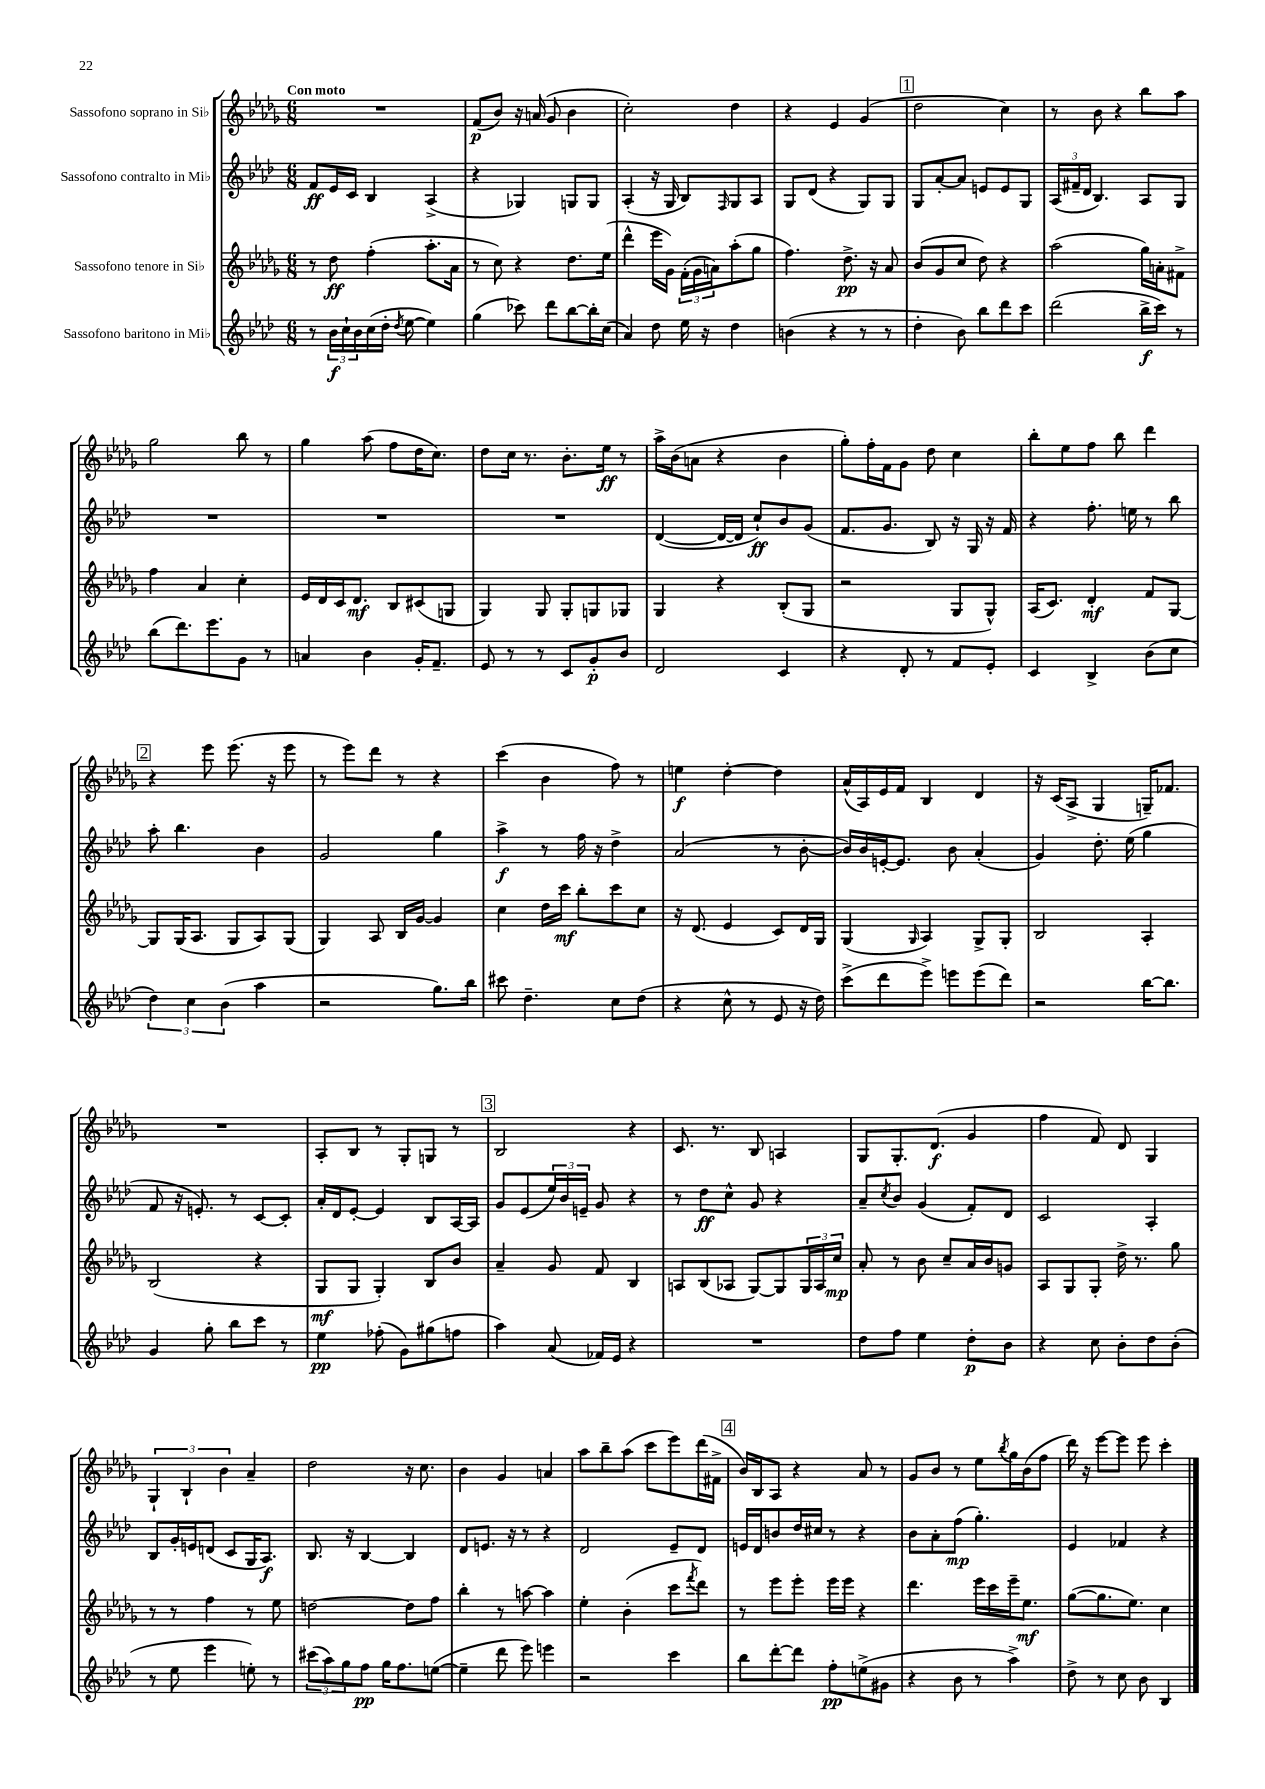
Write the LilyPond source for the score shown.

<<
\new StaffGroup <<
\new Staff = "s0" \with { instrumentName = "Sassofono soprano in Sib" } {
    \clef treble \key des \major \numericTimeSignature \time 6/8 \tempo "Con moto"
    R2. |
    f'8\p( bes'8) r16 a'16( ges'8 bes'4 |
    c''2-.) des''4 |
    r4 ees'4 ges'4( |
    \mark \markup { \box "1" } des''2 c''4) |
    r8 bes'8 r4 bes''8 aes''8 |
    ges''2 bes''8 r8 |
    ges''4 aes''8( f''8 des''16 c''8.) |
    des''8 c''16 r8. bes'8.-. ees''16\ff r8 |
    aes''16-> bes'16( a'8 r4 bes'4 |
    ges''8-.) f''16-. f'16 ges'8 des''8 c''4 |
    bes''8-. ees''8 f''8 bes''8 des'''4 |
    \mark \markup { \box "2" } r4 ees'''8 ees'''8.( r16 ees'''8 |
    r8 ees'''8) des'''8 r8 r4 |
    c'''4( bes'4 f''8) r8 |
    e''4\f des''4~-. des''4 |
    aes'16-^( aes16) ees'16 f'16 bes4 des'4 |
    r16 c'16( aes8-> ges4 g16--) fes'8. |
    R2. |
    aes8-. bes8 r8 ges8-. g8 r8 |
    \mark \markup { \box "3" } bes2 r4 |
    c'8. r8. bes8 a4 |
    ges8 ges8.-. des'8.\f( ges'4 |
    f''4 f'8) des'8 ges4 |
    \tuplet 3/2 { ges4-! bes4-! bes'4 } aes'4-- |
    des''2 r16 c''8. |
    bes'4 ges'4 a'4 |
    aes''8 bes''8-- aes''8( c'''8 ees'''8) des'''16( fis'16-> |
    \mark \markup { \box "4" } bes'16) bes16 aes8 r4 aes'8 r8 |
    ges'8 bes'8 r8 ees''8 \acciaccatura { bes''8 } ges''16 bes'16( f''8 |
    des'''16) r16 ees'''8~ ees'''8 ees'''8 c'''4-. \bar "|." |
}
\new Staff = "s1" \with { instrumentName = "Sassofono contralto in Mib" } {
    \clef treble \key aes \major \numericTimeSignature \time 6/8
    f'8\ff ees'16 c'16 bes4 aes4->( |
    r4 ges4) g8 g8 |
    aes4-.( r16 g16 bes8) \grace { f16 } g8 aes8 |
    g8 des'8( r4 g8) g8 |
    \mark \markup { \box "1" } g8 aes'8~-. aes'8 e'8 e'8 g8 |
    \tuplet 3/2 { aes16( fis'16-- des'16 } bes4.) aes8 g8 |
    R2. |
    R2. |
    R2. |
    des'4~( des'16~ des'16 c''8-!\ff) bes'8 g'8( |
    f'8. g'8. bes8) r16 g16 r16 f'16 |
    r4 f''8.-. e''16 r8 bes''8 |
    \mark \markup { \box "2" } aes''8-. bes''4. bes'4 |
    g'2 g''4 |
    aes''4->\f r8 f''16 r16 des''4-> |
    aes'2( r8 bes'8~-. |
    bes'16) bes'16 e'16~-. e'8. bes'8 aes'4-.( |
    g'4) des''8.-. ees''16( g''4 |
    f'8 r16 e'8.-.) r8 c'8~ c'8-. |
    aes'16-. des'16 ees'8~-. ees'4 bes8 aes16~ aes16 |
    \mark \markup { \box "3" } g'8 ees'8( \tuplet 3/2 { ees''16) bes'16 e'16-- } g'8 r4 |
    r8 des''8\ff c''8-^ g'8 r4 |
    aes'8-- \acciaccatura { c''8 } bes'8 g'4( f'8-.) des'8 |
    c'2 aes4-. |
    bes8 g'16-. e'16 d'8( c'8 g16 aes8.\f) |
    bes8. r16 bes4~ bes4 |
    des'8 e'8. r16 r8 r4 |
    des'2 ees'8-- des'8 |
    \mark \markup { \box "4" } e'16 des'16 b'8 des''16 cis''16 r8 r4 |
    bes'8 aes'8-. f''8\mp( g''4.-.) |
    ees'4 fes'4 r4 \bar "|." |
}
\new Staff = "s2" \with { instrumentName = "Sassofono tenore in Sib" } {
    \clef treble \key des \major \numericTimeSignature \time 6/8
    r8 des''8\ff f''4-.( aes''8.-. aes'16 |
    r8 c''8) r4 des''8. ees''16( |
    des'''4-^ ees'''16 ges'16) \tuplet 3/2 { f'16-.( ges'16 a'16) } aes''8-.( ges''8 |
    f''4.) des''8.->\pp r16 aes'8 |
    \mark \markup { \box "1" } bes'8( ges'8 c''8 des''8) r4 |
    aes''2( ges''16) a'16-. fis'8-> |
    f''4 aes'4 c''4-. |
    ees'16 des'16 c'16 des'8.\mf bes8 cis'8( g8 |
    ges4) ges8 ges8-. g8 ges8 |
    ges4 r4 bes8-.( ges8 |
    r2 ges8 ges8-^) |
    aes16( c'8.) des'4-.\mf f'8 ges8~ |
    \mark \markup { \box "2" } ges8 ges16( aes8. ges8 aes8) ges8( |
    ges4) aes8 bes16 ges'16~ ges'4 |
    c''4 des''16 c'''16\mf bes''8-. c'''8 c''8 |
    r16 des'8.( ees'4 c'8) des'16 ges16 |
    ges4( \grace { ges16 } aes4) ges8-> ges8-. |
    bes2 aes4-. |
    bes2( r4 |
    ges8\mf ges8 ges4-.) bes8 bes'8 |
    \mark \markup { \box "3" } aes'4-- ges'8 f'8 bes4 |
    a8 bes8( aes8 ges8~) ges8 \tuplet 3/2 { ges16 aes16 c''16\mp } |
    aes'8-. r8 bes'8 c''8-- aes'16 bes'16 g'8 |
    aes8 ges8 ges8-. des''16-> r8. ges''8 |
    r8 r8 f''4 r8 ees''8 |
    d''2~ d''8 f''8 |
    bes''4-. r8 a''8~ a''4 |
    ees''4-. bes'4-.( c'''8 \acciaccatura { f'''8 } des'''8) |
    \mark \markup { \box "4" } r8 ees'''8 ees'''8-. ees'''16 ees'''16 r4 |
    des'''4. ees'''16 c'''16 ees'''16-- ees''8.\mf |
    ges''8~( ges''8. ees''8.) c''4 \bar "|." |
}
\new Staff = "s3" \with { instrumentName = "Sassofono baritono in Mib" } {
    \clef treble \key aes \major \numericTimeSignature \time 6/8
    r8 \tuplet 3/2 { bes'16\f c''16-! bes'16 } c''16( des''16-. \acciaccatura { des''8 } ees''8~ ees''4) |
    g''4( ces'''8) des'''8 bes''8~ bes''16-. c''16( |
    aes'4) des''8 ees''16 r16 des''4 |
    b'4( r4 r8 r8 |
    \mark \markup { \box "1" } des''4-. bes'8) bes''8 des'''8 c'''8 |
    des'''2( bes''16->\f c'''16) r8 |
    bes''8( des'''8.) ees'''8. g'8 r8 |
    a'4 bes'4 g'16-. f'8.-- |
    ees'8 r8 r8 c'8 g'8-.\p bes'8 |
    des'2 c'4 |
    r4 des'8-. r8 f'8 ees'8-. |
    c'4 bes4-> bes'8( c''8 |
    \mark \markup { \box "2" } \tuplet 3/2 { des''4) c''4 bes'4( } aes''4 |
    r2 g''8.) bes''16 |
    cis'''8 des''4.-- c''8 des''8( |
    r4 c''8-^ r8 ees'8 r16 des''16) |
    c'''8->( des'''8 ees'''8->) e'''8 e'''8( des'''8) |
    r2 bes''16~ bes''8. |
    g'4 g''8-. bes''8 c'''8 r8 |
    ees''4\pp fes''8-.( g'8) gis''8( f''8 |
    \mark \markup { \box "3" } aes''4) aes'8( fes'16) ees'16 r4 |
    R2. |
    des''8 f''8 ees''4 des''8-.\p bes'8 |
    r4 c''8 bes'8-. des''8 bes'8-.( |
    r8 ees''8 ees'''4 e''8-.) r8 |
    \tuplet 3/2 { cis'''8( aes''8) g''8 } f''8\pp g''16 f''8. e''8~( |
    e''4-- des'''8 ees'''8) e'''4 |
    r2 c'''4 |
    \mark \markup { \box "4" } bes''8 des'''8~-. des'''8 f''8-.\pp e''8->( gis'8 |
    r4 bes'8 r8 aes''4->) |
    des''8-> r8 c''8 bes'8 bes4 \bar "|." |
}
>>
>>
\layout { \context { \Score \remove "Bar_number_engraver" } }
